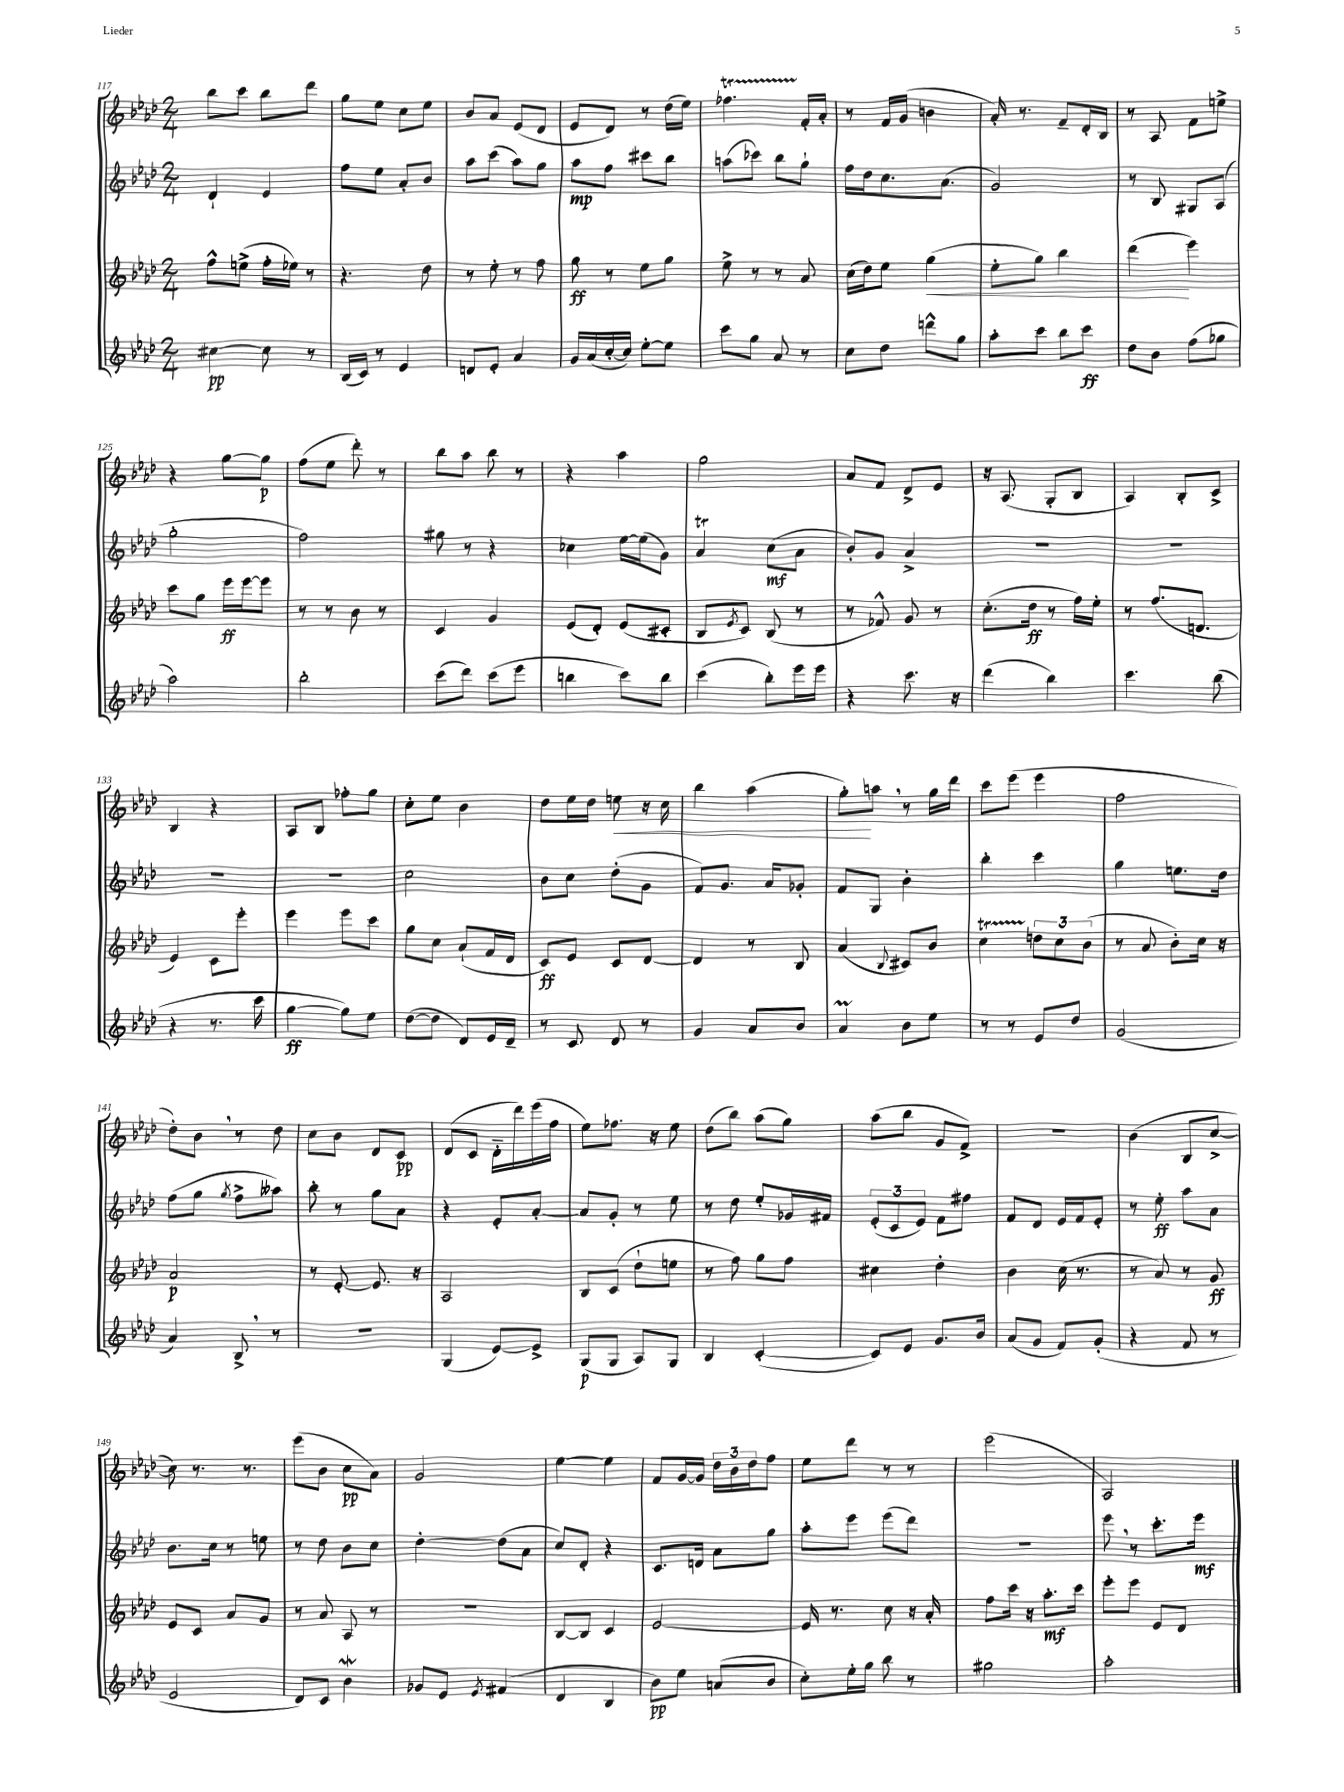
<<
\new StaffGroup <<
\new Staff = "s0" {
    \clef treble \key aes \major \numericTimeSignature \time 2/4
    bes''8 c'''8 bes''8 des'''8 |
    g''8 ees''8 c''8 ees''8 |
    bes'8 aes'8 ees'8( des'8 |
    ees'8 des'8) r8 des''16( ees''16) |
    fes''4.\startTrillSpan f'16-.\stopTrillSpan aes'16-. |
    r8 f'16 g'16( b'4 |
    aes'16-.) r8. f'8-- des'16-. bes16 |
    r8 aes8 f'8 e''8-> |
    r4 g''8~ g''8\p |
    f''8( ees''8 des'''8-.) r8 |
    bes''8 aes''8 bes''8 r8 |
    r4 aes''4 |
    g''2 |
    aes'8 f'8 des'8-> ees'8 |
    r16 aes8.( g8-. bes8 |
    aes4) bes8-. c'8-> |
    bes4 r4 |
    aes8 bes8 fes''8-. g''8 |
    c''8-. ees''8 bes'4 |
    des''8 ees''16 des''16 e''8\< r16 c''16 |
    bes''4 aes''4( |
    g''8-.\!) a''8 \breathe r8 g''16 des'''16 |
    c'''8 ees'''8( ees'''4 |
    f''2 |
    des''8-.) bes'8 \breathe r8 des''8 |
    c''8 bes'8 des'8 c'8\pp |
    des'8( c'8 des'16-_ des'''16) ees'''16( f''16 |
    ees''8) fes''8. r16 ees''8 |
    des''8( bes''8) aes''8( g''8) |
    aes''8( bes''8 g'8 f'8->) |
    R2 |
    bes'4( bes8 c''8~-> |
    c''8) r8. r8. |
    ees'''8( bes'8 c''8\pp aes'8) |
    g'2 |
    ees''4~ ees''4 |
    f'8 g'16~ g'16 \tuplet 3/2 { des''16 bes'16 des''16 } f''8 |
    ees''8 des'''8 r8 r8 |
    ees'''2( |
    aes2) \bar "|." |
}
\new Staff = "s1" {
    \clef treble \key aes \major \numericTimeSignature \time 2/4
    des'4-! ees'4 |
    f''8 ees''8 aes'8-. bes'8 |
    aes''8 c'''8( aes''8) g''8 |
    aes''8\mp f''8 cis'''8 bes''8 |
    a''8( ces'''8) bes''8 g''8-! |
    f''16 des''16 c''8. aes'8.( |
    g'2) |
    r8 bes8 gis8 aes8( |
    g''2-. |
    f''2) |
    gis''8 r8 r4 |
    ces''4 ees''16~ ees''16( g'8) |
    aes'4\trill c''8\mf( aes'8 |
    bes'8-.) g'8 aes'4-> |
    R2 |
    R2 |
    R2 |
    R2 |
    c''2 |
    bes'8 c''8 des''8-.( g'8 |
    f'8) g'8. aes'16 ges'8-. |
    f'8 g8 bes'4-. |
    bes''4-. c'''4 |
    g''4 e''8. des''16 |
    f''8( g''8 \acciaccatura { g''8 } f''8-> aeses''8) |
    bes''8-. r8 g''8 aes'8 |
    r4 ees'8-. aes'8~-. |
    aes'8 g'8-. r8 ees''8 |
    r8 des''8 ees''8-. ges'16 fis'16 |
    \tuplet 3/2 { ees'8-.( c'8 ees'8) } f'8 fis''8 |
    f'8 des'8 ees'16 f'16 ees'8-. |
    r8 ees''8-.\ff aes''8 aes'8 |
    bes'8. c''16 r8 e''8 |
    r8 des''8 bes'8 c''8 |
    des''4~-. des''8( aes'8 |
    c''8) des'8-. r4 |
    c'8. d'16 aes'8 g''8 |
    aes''8-. ees'''8 ees'''8( des'''8) |
    r2 |
    ees'''8 \breathe r8 c'''8.-. ees'''16\mf \bar "|." |
}
\new Staff = "s2" {
    \clef treble \key aes \major \numericTimeSignature \time 2/4
    f''8-^ e''8->( f''16-. ees''16) r8 |
    r4. des''8 |
    r8 ees''8-. r8 f''8 |
    g''8\ff r8 ees''8 g''8 |
    ees''8-> r8 r8 aes'8 |
    c''16( des''16) ees''8 g''4\<( |
    ees''8-. g''8) bes''4 |
    des'''4\!( ees'''4) |
    c'''8 g''8 ees'''16\ff ees'''16~ ees'''8 |
    r8 r8 bes'8 r8 |
    c'4 g'4 |
    ees'8( des'8-.) ees'8( cis'8-. |
    bes8 \acciaccatura { ees'8 } c'8) bes8( r8 |
    r8 fes'8-^) g'8 r8 |
    c''8.-.( des''16\ff r8 f''16) ees''16-. |
    r8 f''8.( d'8. |
    ees'4) c'8 ees'''8-. |
    ees'''4 ees'''8 c'''8 |
    g''8 c''8 aes'8-!( f'16 des'16 |
    c'8\ff) ees'8 c'8 des'8~ |
    des'4 r8 bes8 |
    aes'4( \appoggiatura { bes8 } cis'8) bes'8 |
    c''4\startTrillSpan \tuplet 3/2 { d''8\stopTrillSpan c''8 bes'8( } |
    r8 aes'8 bes'8-.) c''16 r16 |
    aes'2\p |
    r8 ees'8~-. ees'8. r16 |
    aes2 |
    bes8 c'8( des''8-! e''8 |
    r8 f''8) g''8 f''8 |
    cis''4 des''4-. |
    bes'4 c''16( r8. |
    r8 aes'8) r8 g'8\ff |
    ees'8 c'8 aes'8 g'8 |
    r8 aes'8 aes8 r8 |
    r2 |
    bes8~ bes8 c'4 |
    ees'2~ |
    ees'16 r8. c''8 r16 aes'16-. |
    f''8 c'''16 r16 aes''8.-.\mf c'''16 |
    ees'''8-. ees'''8 ees'8 des'8 \bar "|." |
}
\new Staff = "s3" {
    \clef treble \key aes \major \numericTimeSignature \time 2/4
    cis''4~\pp cis''8 r8 |
    bes16( c'16) r8 ees'4 |
    d'8 ees'8-. aes'4 |
    g'16 aes'16( c''16~-. c''16) ees''8~-. ees''8 |
    c'''8 g''8 aes'8 r8 |
    c''8 des''8 d'''8-^ g''8 |
    aes''8-. c'''8 bes''8 c'''8\ff |
    des''8 bes'8 f''8( ges''8 |
    aes''2) |
    bes''2-. |
    c'''8( des'''8) c'''8( ees'''8 |
    b''4 c'''8) b''8 |
    c'''4( bes''8-.) ees'''16 ees'''16 |
    r4 c'''8. r16 |
    des'''4( bes''4) |
    c'''4. bes''8( |
    r4 r8. c'''16 |
    g''4~\ff g''8) ees''8 |
    des''8~( des''8 des'8) ees'16 des'16-- |
    r8 c'8 des'8 r8 |
    g'4 aes'8 bes'8 |
    aes'4\prall bes'8 ees''8 |
    r8 r8 ees'8 des''8 |
    g'2( |
    aes'4) bes8-> \breathe r8 |
    r2 |
    g4( ees'8~) ees'8-> |
    g8\p( g8 aes8) g8 |
    bes4 c'4~-.( |
    c'8) ees'8 g'8. bes'16 |
    aes'8( g'8 f'8) g'8-.( |
    r4 f'8 r8 |
    ees'2 |
    des'8) c'8 bes'4\mordent |
    ges'8 ees'8 \acciaccatura { ees'8 } fis'4( |
    des'4 bes4 |
    bes'8\pp) ees''8 a'8( bes'8 |
    c''8-.) ees''16-. g''16 bes''8 r8 |
    gis''2 |
    aes''2-. \bar "|." |
}
>>
>>
\layout { \context { \Score currentBarNumber = #117 } }
